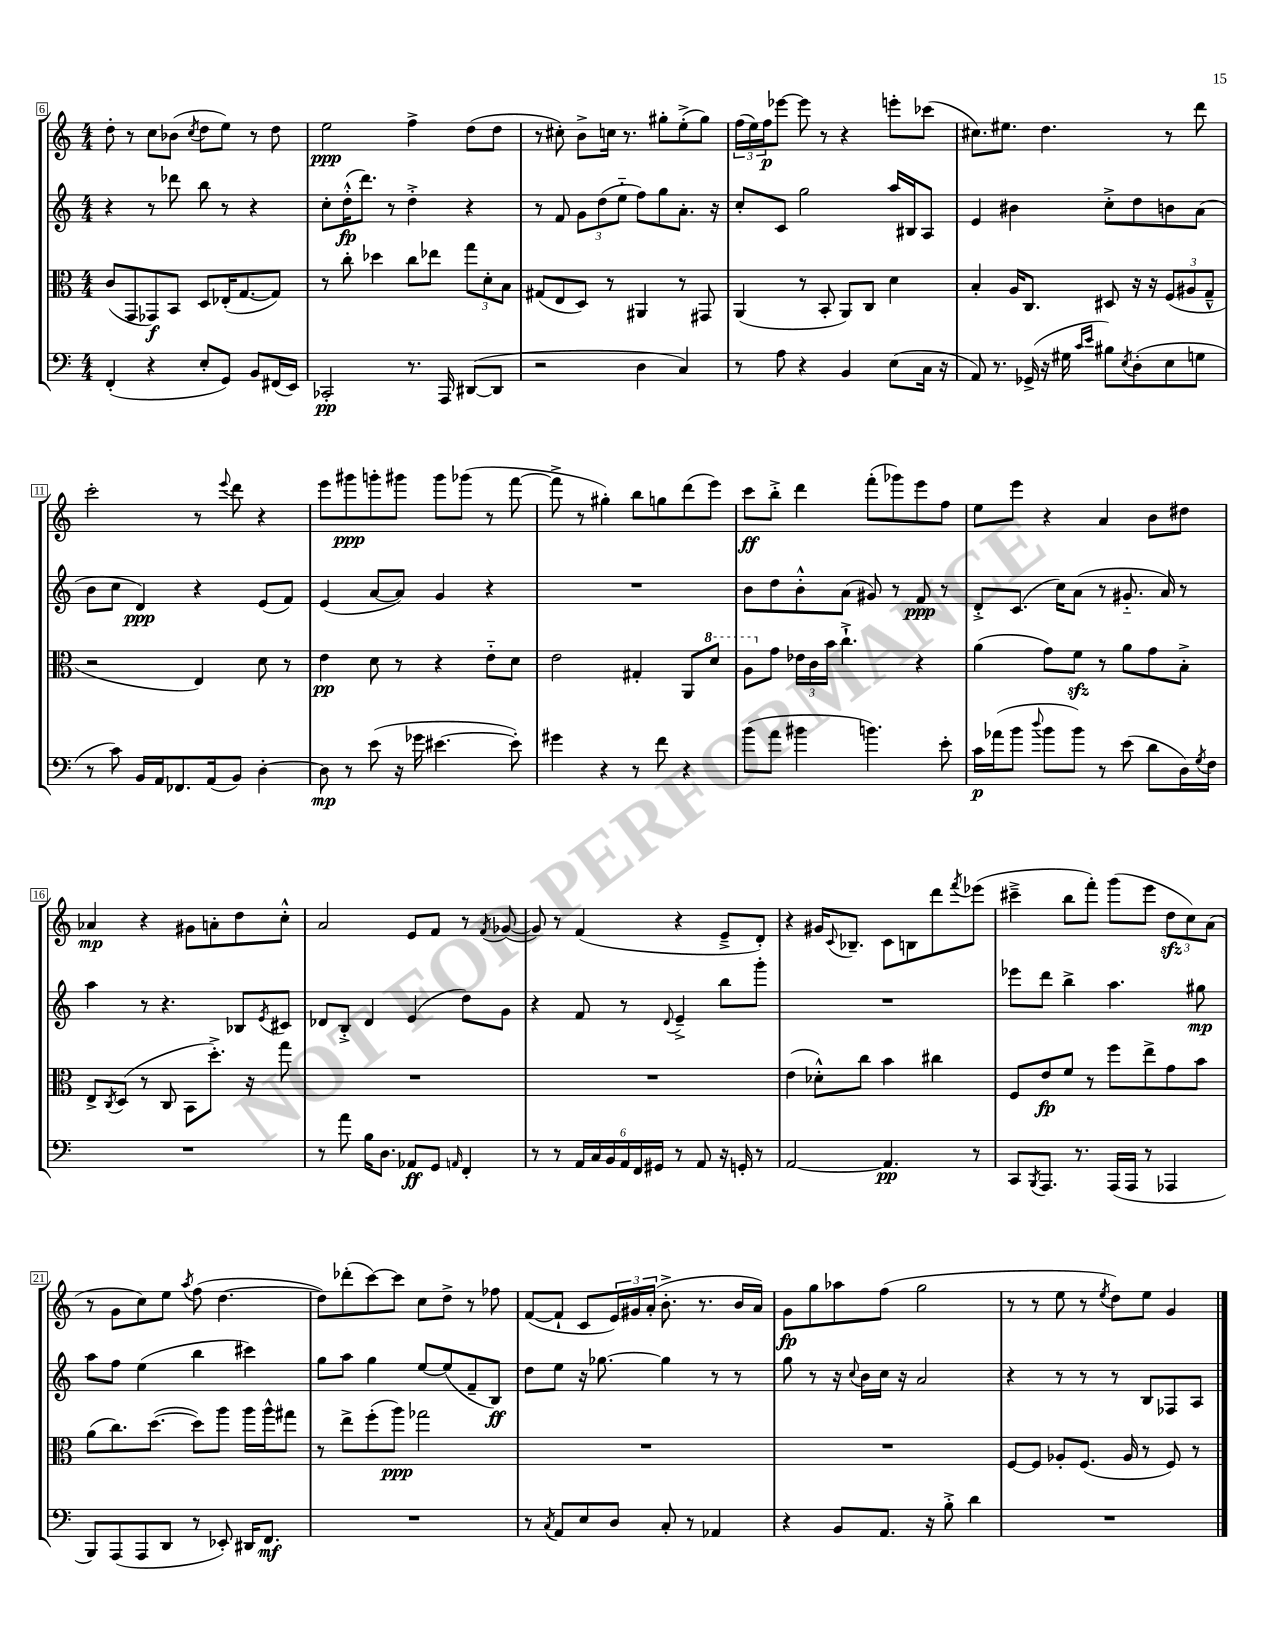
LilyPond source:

<<
\new StaffGroup <<
\new Staff = "s0" {
    \clef treble \key c \major \numericTimeSignature \time 4/4
    d''8-. r8 c''8 bes'8( \acciaccatura { c''8 } d''8 e''8) r8 d''8 |
    e''2\ppp f''4-> d''8( d''8 |
    r8 cis''8-.) b'8-> c''16 r8. gis''8-. e''8-.->( gis''8) |
    \tuplet 3/2 { f''16( e''16) f''16\p } ees'''8~ ees'''8 r8 r4 e'''8-. ces'''8( |
    cis''8.) eis''8. d''4. r8 d'''8 |
    c'''2-. r8 \appoggiatura { e'''8 } d'''8 r4 |
    e'''8 gis'''8\ppp g'''8-. gis'''8 gis'''8 ges'''8( r8 f'''8~ |
    f'''8-> r8 gis''4-.) b''8 g''8 d'''8( e'''8) |
    c'''8\ff b''8-.-> d'''4 f'''8-.( ges'''8) e'''8 f''8 |
    e''8 e'''8 r4 a'4 b'8 dis''8 |
    aes'4\mp r4 gis'8 a'8-. d''8 c''8-.-^ |
    a'2 e'8 f'8 r8 \acciaccatura { f'8 } ges'8~( |
    ges'8) r8 f'4( r4 e'8---> d'8-.) |
    r4 gis'16 \appoggiatura { c'8 } bes8.-- c'8 b8 d'''8 \acciaccatura { f'''8 } ees'''8( |
    cis'''4---> b''8 f'''8-.) g'''8( e'''8 \tuplet 3/2 { d''8\sfz c''8) a'8( } |
    r8 g'8 c''8) e''8 \acciaccatura { a''8 } f''8( d''4.~ |
    d''8) des'''8-.( c'''8~) c'''8 c''8 d''8-> r8 fes''8 |
    f'8~( f'8-! c'8 \tuplet 3/2 { e'16) gis'16 a'16-.( } b'8.-.-> r8. b'16 a'16) |
    g'8\fp g''8 aes''8 f''8( g''2 |
    r8 r8 e''8 r8 \acciaccatura { e''8 } d''8) e''8 g'4 \bar "|." |
}
\new Staff = "s1" {
    \clef treble \key c \major \numericTimeSignature \time 4/4
    r4 r8 des'''8 b''8 r8 r4 |
    c''8-. d''16-.-^\fp( d'''8.) r8 d''4-.-> r4 |
    r8 f'8 \tuplet 3/2 { g'8 d''8( e''8-_ } f''8) g''8 a'8.-. r16 |
    c''8-. c'8 g''2 a''16 bis16 a8 |
    e'4 bis'4 c''8-.-> d''8 b'8 a'8( |
    b'8 c''8 d'4\ppp) r4 e'8( f'8) |
    e'4( a'8~ a'8) g'4 r4 |
    R1 |
    b'8 d''8 b'8-.-^ a'8( gis'8) r8 f'8\ppp r8 |
    d'8-.-> c'8.( c''16) a'8( r8 gis'8.-_ a'16) r8 |
    a''4 r8 r4. bes8 \acciaccatura { e'8 } cis'8 |
    des'8 b8-.-> des'4 e'4( d''8) g'8 |
    r4 f'8 r8 \appoggiatura { d'8 } e'4---> b''8 g'''8-. |
    R1 |
    ees'''8 d'''8 b''4-> a''4. gis''8\mp |
    a''8 f''8 e''4( b''4 cis'''4) |
    g''8 a''8 g''4 e''8~ e''8( f'8-- b8\ff) |
    d''8 e''8 r16 ges''8.~ ges''4 r8 r8 |
    g''8 r8 r16 \appoggiatura { c''8 } b'16 c''16 r16 a'2 |
    r4 r8 r8 r8 b8 fes8 a8 \bar "|." |
}
\new Staff = "s2" {
    \clef alto \key c \major \numericTimeSignature \time 4/4
    c'8( g,8 ges,8\f) b,8 d8 ees16-.( g8.~ g8) |
    r8 c''8-. des''4 c''8 ees''8 \tuplet 3/2 { g''8 d'8-. b8 } |
    gis8( e8 d8) r8 ais,4 r8 gis,8 |
    a,4( r8 b,8-. a,8) c8 d'4 |
    b4-. a16 c8. dis8 r16 r16 \tuplet 3/2 { f8( ais8 g8---^ } |
    r2 e4) d'8 r8 |
    e'4\pp d'8 r8 r4 e'8-_ d'8 |
    e'2 gis4-. a,8 \ottava #1 d''8 |
    a'8 \ottava #0 g'8 \tuplet 3/2 { ees'16 c'16 b'16 } c''4.-!-> r4 |
    a'4( g'8) f'8\sfz r8 a'8 g'8 b8-.-> |
    e8-> \acciaccatura { c8 } d8( r8 c8 b,8 d''8.-.->) r16 g''8 |
    R1 |
    R1 |
    e'4( des'8-.-^) c''8 b'4 cis''4 |
    f8 e'8\fp f'8 r8 f''8 e''8-> g'8 b'8 |
    a'8( c''8.) d''8.~( d''8) a''8 a''16 a''16-^ gis''8 |
    r8 e''8-> f''8-.( a''8\ppp) ges''2 |
    R1 |
    R1 |
    f8~ f8 aes8-. f8.( aes16 r8 f8) r8 \bar "|." |
}
\new Staff = "s3" {
    \clef bass \key c \major \numericTimeSignature \time 4/4
    f,4-.( r4 e8-. g,8) b,8 fis,16( e,16) |
    ces,2-.\pp r8. a,,16 dis,8~( dis,8 |
    r2 d4 c4) |
    r8 a8 r4 b,4 e8( c16 r16 |
    a,8) r8. ges,16->( r16 gis16 \grace { c'16 e'16 } bis8) \acciaccatura { e8 } d8-.( e8 g8 |
    r8 c'8) b,16 a,16 fes,8. a,16( b,8) d4~-. |
    d8\mp r8 e'8( r16 ges'16 eis'4.~ eis'8-.) |
    gis'4 r4 r8 f'8 r4 |
    b'8( a'8 bis'4 b'4.) e'8-. |
    c'16\p aes'16( b'8 \appoggiatura { d''8 } b'8 b'8) r8 e'8( d'8 d16) \acciaccatura { g8 } f16 |
    R1 |
    r8 a'8 b16 d8. aes,8\ff g,8 \grace { a,16 } f,4-. |
    r8 r8 \tuplet 6/4 { a,16 c16 b,16 a,16 f,16 gis,16 } r8 a,8 r16 g,16-. r8 |
    a,2~ a,4.\pp r8 |
    c,8 \acciaccatura { b,,8 } a,,8. r8. a,,16( a,,16 r8 aes,,4 |
    b,,8) a,,8( a,,8 d,8 r8 ees,8-.) dis,16 f,8.\mf |
    R1 |
    r8 \acciaccatura { c8 } a,8 e8 d8 c8-. r8 aes,4 |
    r4 b,8 a,8. r16 b8-.-> d'4 |
    R1 \bar "|." |
}
>>
>>
\layout { \context { \Score currentBarNumber = #6 \override BarNumber.stencil = #(make-stencil-boxer 0.1 0.3 ly:text-interface::print) } }
